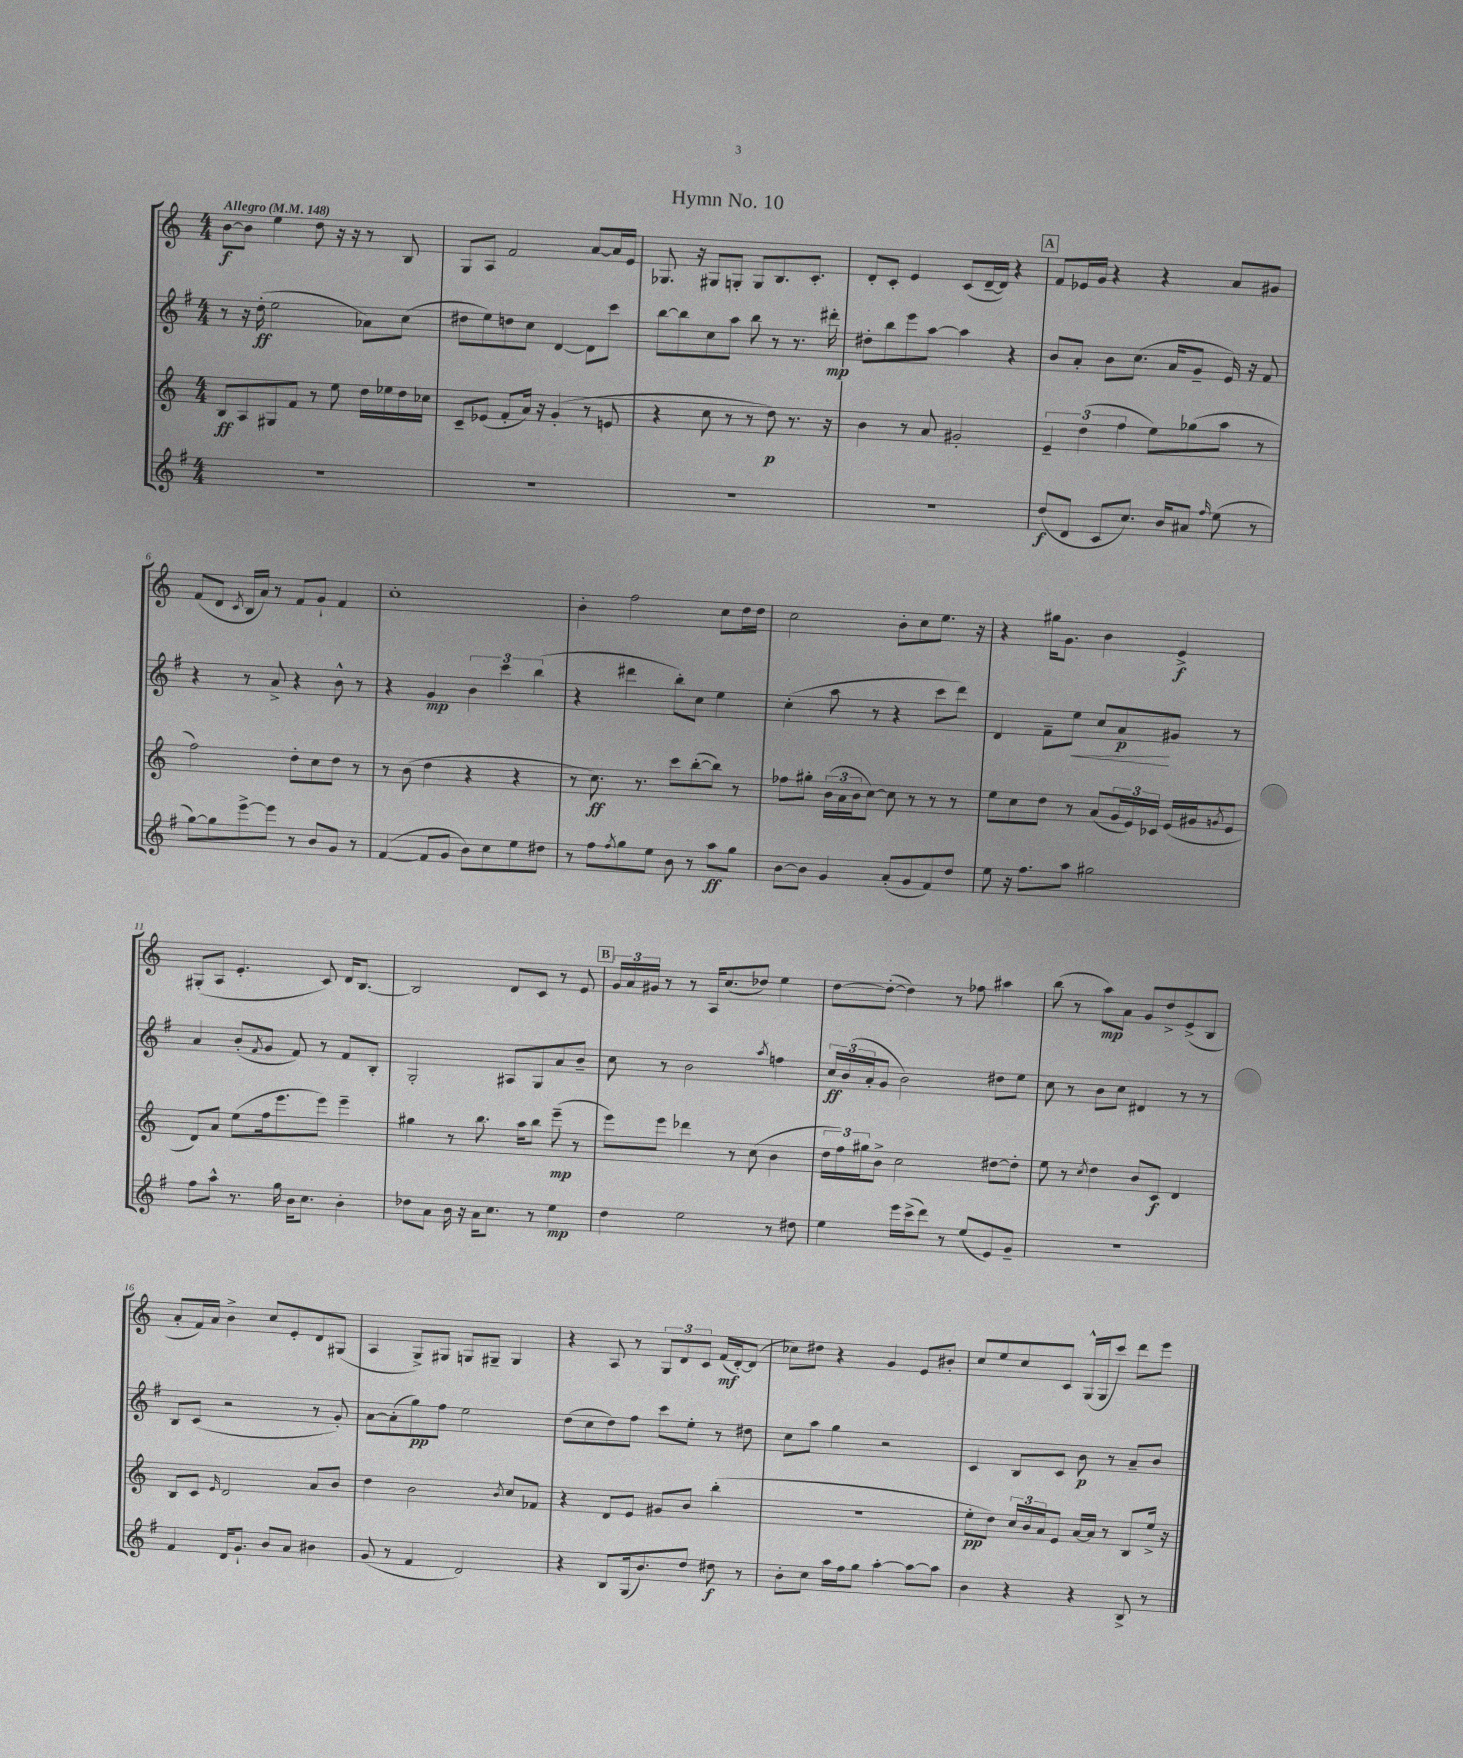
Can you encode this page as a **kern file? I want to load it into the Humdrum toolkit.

**kern	**kern	**kern	**kern
*staff4	*staff3	*staff2	*staff1
*clefG2	*clefG2	*clefG2	*clefG2
*k[f#]	*k[]	*k[f#]	*k[]
*M4/4	*M4/4	*M4/4	*M4/4
*MM148	*MM148	*MM148	*MM148
1r	8B	8r	[8b
.	8A	16r	8b]
.	.	(16dd'	.
.	8G#	2ee	4ee
.	8f	.	.
.	8r	.	8dd
.	8ee	.	16r
.	.	.	16r
.	16dd	8a-)	8r
.	16ee-	.	.
.	16dd	(8cc	8B
.	16cc-	.	.
=	=	=	=
1r	8c~	8dd#	8G
.	(8e-	8ee)	8A
.	8f'	8dd	2f
.	16a)	8cc	.
.	16r	.	.
.	(4g'	[4d	.
.	8r	8d]	[8a
.	8e	8ccc	16a]
.	.	.	16e
=	=	=	=
1r	4r	[8bb	8.G-
.	.	8bb]	.
.	.	.	16r
.	8cc	8cc	8G#
.	8r	8aa	8G'
.	8r	8bb	8G
.	8dd)	8r	8.B
.	8.r	8.r	.
.	.	.	8.c'
.	16r	16ddd#'	.
=	=	=	=
1r	4b	8dd#'	8d'
.	.	8bb	8c'
.	8r	8eee	4e
.	8a	[8aa	.
.	2g#'	4aa]	(8c
.	.	.	[16d~
.	.	.	16d])
.	.	4r	4r
=	=	=	=
(8dd	6e~	8b	8f
8d	.	8a'	16e-
.	(6dd	.	.
.	.	.	16g
8c	.	8b	4r
.	6ff	.	.
8.cc)	.	(8.cc	.
.	8ee)	.	4r
16b	.	16a	.
8a#	(8gg-	8g~	.
16qqff#	.	.	.
(8ee	8aa	16e)	8a
.	.	16r	.
8r	8r	8f#	8g#
=	=	=	=
[8gg)	2ff)	4r	(8f
8gg]	.	.	8d
.	.	.	8qc
[8eee^	.	8r	16B
.	.	.	16a)
8eee]	.	8a^	8r
8r	8dd'	4r	8f
8b	8cc	.	8g`
8g	8dd	8b^^	4f
8r	8r	8r	.
=	=	=	=
([4f#	8r	4r	1cc'
.	(8b	.	.
8f#]	4dd	4g	.
8g	.	.	.
8b)	4r	6b	.
8cc	.	.	.
.	.	6ccc	.
8ee	4r	.	.
.	.	(6bb	.
8dd#	.	.	.
=	=	=	=
8r	8r	4r	4b'
8ff#	8.cc)	.	.
8qff#	.	.	.
8gg	.	4ddd#	2ff
.	8.r	.	.
8ee	.	.	.
8b	8ccc	8bb')	.
8r	([8bb'	8cc	.
8aa	8bb])	4ee	8cc
8gg	8r	.	16dd
.	.	.	16dd
=	=	=	=
[8b	8ff-	(4cc'	2cc
8b]	8gg#'	.	.
4g	(24b	8aa	.
.	24a	.	.
.	24b	.	.
.	[8cc)	8r	.
(8a'	8cc]	4r	8b'
8g	8r	.	8cc
8f#)	8r	8ccc	8.ee
8dd	8r	8ddd)	.
.	.	.	16r
=	=	=	=
8ee	8ee	4d	4r
16r	8cc	.	.
8.ff#	.	.	.
.	8dd	8f#~	16gg#
.	.	.	8.g
8aa	8r	8ee	.
2gg#	(8a	8cc	4b
.	24g	8a	.
.	24e)	.	.
.	24c-	.	.
.	(16e	8g#	4e^
.	16g#	.	.
.	8qg	.	.
.	8e	8r	.
=	=	=	=
8ff#	8d)	4a	(8G#'
8aa^^	8a	.	8A
8.r	(8ee	(8b'	4.e'
.	.	8qf#	.
.	16ff	8g	.
16gg	8.eee	.	.
16b	.	8f#)	.
8.cc	.	.	.
.	8eee)	8r	8c)
4b'	4eee~	8f#	16d
.	.	.	[8.B
.	.	8B'	.
=	=	=	=
8dd-	4gg#	2G'	2B]
8a	.	.	.
16b	8r	.	.
16r	.	.	.
16a	8.bb	.	.
8.cc	.	.	.
.	.	8A#	8d
.	16aa	.	.
8r	8bb	8G	8c
4ee	(8eee~	8a	8r
.	8r	8b~	8e
=	=	=	=
4dd	8eee)	8cc	24g
.	.	.	24a
.	.	.	24g#
.	8eee	8r	8r
2ee	4ddd-	2b	8r
.	.	.	16A
.	.	.	(8.cc
.	8r	.	.
.	(8cc	.	8dd-)
.	.	8qaa	.
8r	4b	4ff	4ee
8dd#	.	.	.
=	=	=	=
4ee	24dd	24cc	[8dd
.	24ff)	(24b	.
.	24gg#	24a'	.
.	8b^	8g	(8dd'_
16eee	2cc	2b)	4dd])
(16ccc^	.	.	.
8ddd)	.	.	.
8r	.	.	8r
(8ee	.	.	8ff-
8e)	[8dd#	8dd#	4aa#
8g~	8dd#']	8ee	.
=	=	=	=
1r	8ee	8cc	(8bb
.	8r	8r	8r
.	8qcc	.	.
.	4dd	8b	8aa)
.	.	8cc	8a
.	8b	4d#	8g
.	8c	.	8dd^
.	4d	8r	(8e^
.	.	8r	8B
=	=	=	=
4f#	8B	8B	8a'
.	8c	(8c	16f)
.	.	.	16a
.	16qqe	.	.
16d	2d	2r	4b^
8.g`	.	.	.
8b	.	.	8cc
8a	.	.	8e'
4b#	8a	8r	8d
.	8b	8g')	(8G#
=	=	=	=
(8g	4dd	[8a	4A
8r	.	(8a']	.
4f#	2b	8gg)	8G^)
.	.	8ff#	8G#
2d)	.	2ee	8G
.	.	.	8G#~
.	8qb	.	.
.	8cc	.	4G#
.	8f-	.	.
=	=	=	=
4r	4r	(8dd	4r
.	.	8cc	.
8B	8d	8dd)	8A
(16G	8e	8ff#	8r
8.b)	.	.	.
.	8g#	8ccc	12G
.	.	.	12d
8dd	8b	8ee'	.
.	.	.	12c
8dd#	(4bb'	8r	(16f
.	.	.	[16d')
8r	.	8dd#	(8d]
=	=	=	=
8b'	1r	8cc	8cc-)
8cc	.	8aa	8dd#
16aa	.	4gg	4r
16ff#	.	.	.
8gg	.	.	.
[4aa'	.	2r	4g
8aa_	.	.	8e
8aa]	.	.	8b#'
=	=	=	=
4b	8ee'	4c	8cc
.	8dd)	.	8ee
4r	24cc	8B	8cc
.	24b	.	.
.	24a	.	.
.	8e	8c	8c
4r	[16a	8b	(16G^^
.	16a]	.	16G
.	8r	8r	8ccc)
8B^	8B	8a~	8ddd
8r	16ee^	8b	8eee
.	16r	.	.
==	==	==	==
*-	*-	*-	*-
